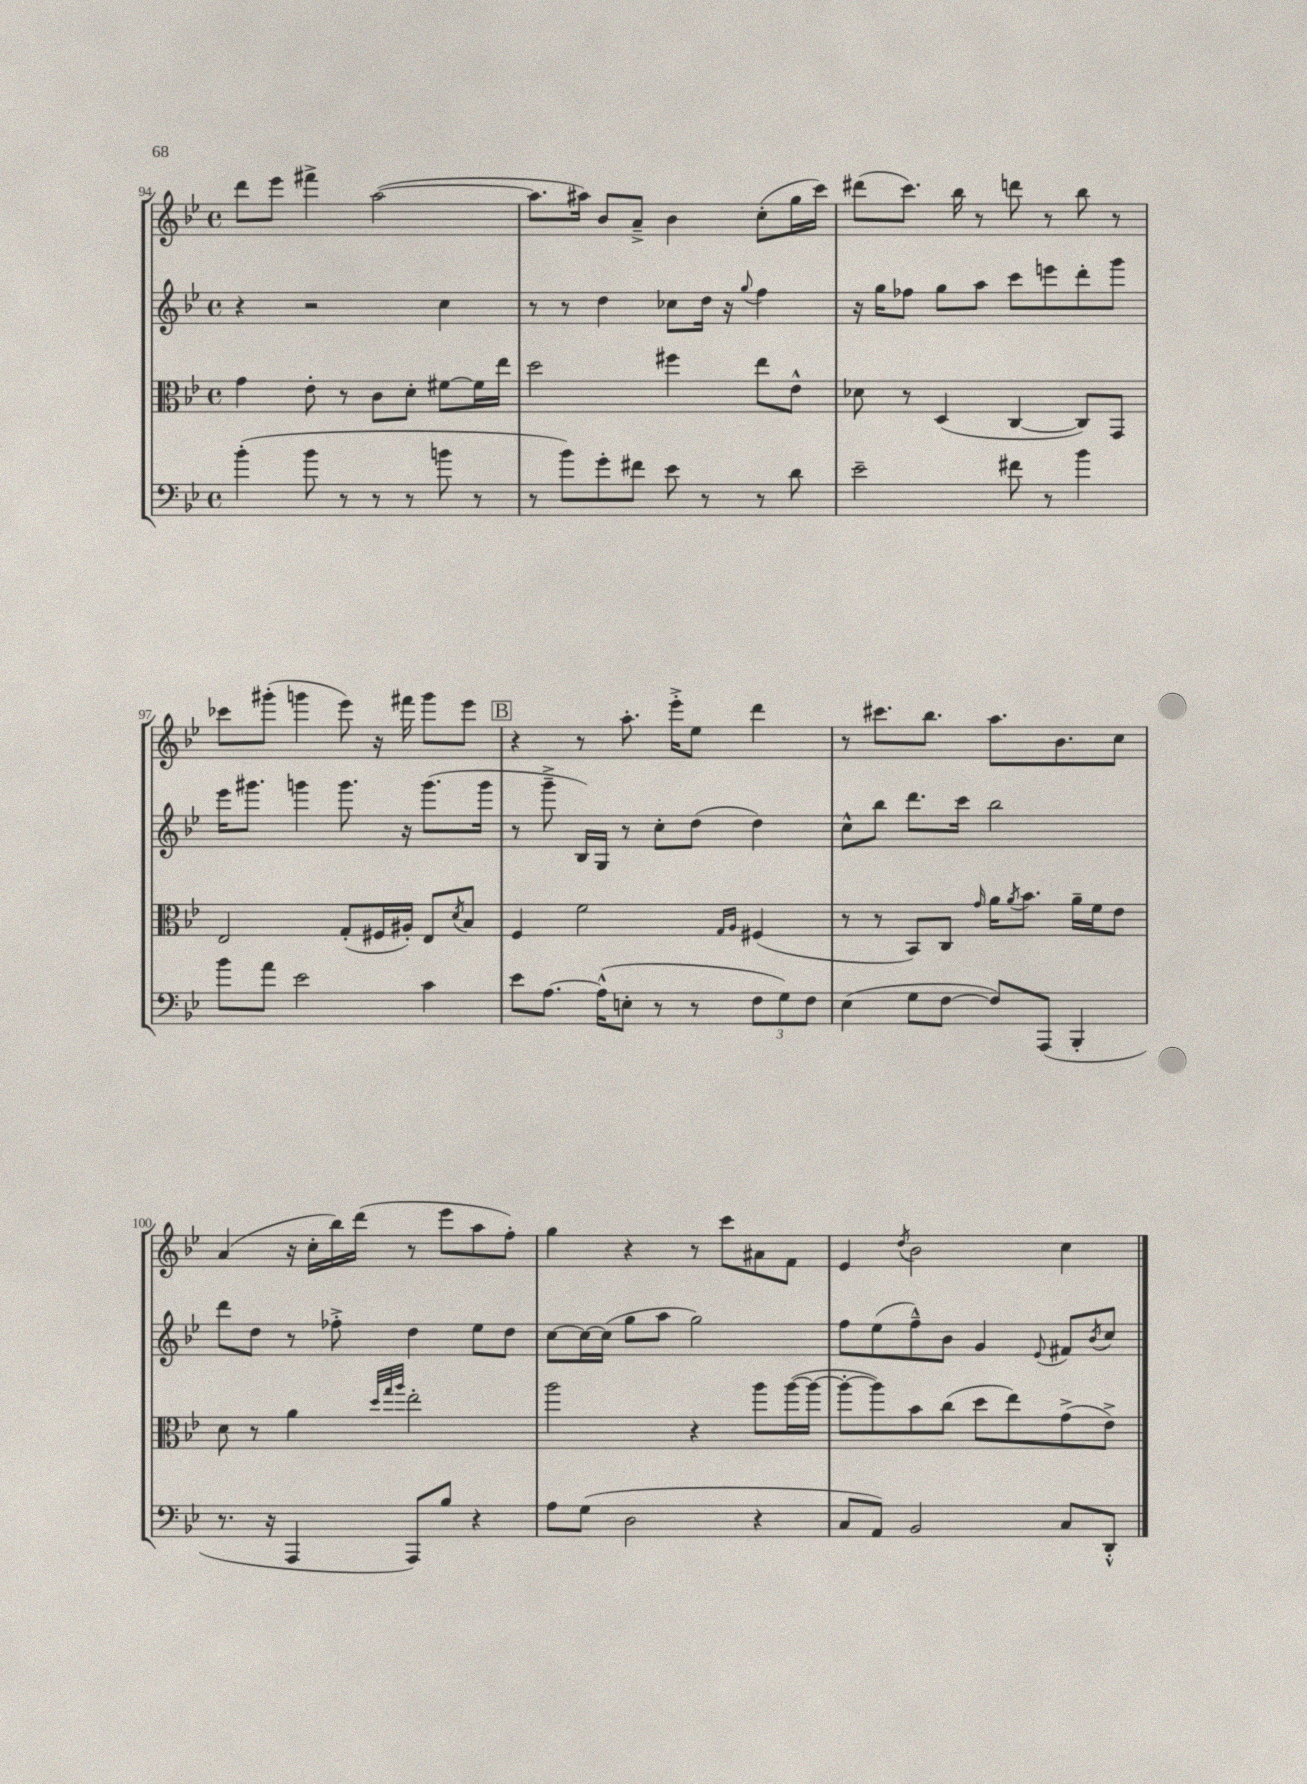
<<
\new StaffGroup <<
\new Staff = "s0" {
    \clef treble \key bes \major \defaultTimeSignature \time 4/4
    d'''8 ees'''8 fis'''4-> a''2~( |
    a''8. ais''16) bes'8 a'8---> bes'4 c''8-.( g''16 c'''16) |
    dis'''8( c'''8.) bes''16 r8 d'''8 r8 bes''8 r8 |
    ces'''8 gis'''8-.( g'''4 ees'''8) r16 fis'''16 g'''8 ees'''8 |
    \mark \markup { \box "B" } r4 r8 a''8.-. ees'''16-.-> ees''8 d'''4 |
    r8 cis'''8. bes''8. a''8. bes'8. c''8 |
    a'4( r16 c''16-. bes''16) d'''16( r8 ees'''8 a''8 f''8-.) |
    g''4 r4 r8 c'''8 ais'8 f'8 |
    ees'4 \acciaccatura { d''8 } bes'2 c''4 \bar "|." |
}
\new Staff = "s1" {
    \clef treble \key bes \major \defaultTimeSignature \time 4/4
    r4 r2 c''4 |
    r8 r8 d''4 ces''8 d''16 r16 \appoggiatura { g''8 } f''4 |
    r16 g''16 fes''8 g''8 a''8 c'''8 e'''8 d'''8-. g'''8 |
    ees'''16 gis'''8. g'''4 g'''8. r16 g'''8.( g'''16 |
    \mark \markup { \box "B" } r8 g'''8---> bes16) g16 r8 c''8-. d''8( d''4) |
    c''8-^ bes''8 d'''8. c'''16 bes''2 |
    d'''8 d''8 r8 fes''8-.-> d''4 ees''8 d''8 |
    c''8~ c''16~ c''16( g''8 a''8 g''2) |
    f''8 ees''8( f''8---^) bes'8 g'4 \appoggiatura { ees'8 } fis'8 \acciaccatura { bes'8 } c''8 \bar "|." |
}
\new Staff = "s2" {
    \clef alto \key bes \major \defaultTimeSignature \time 4/4
    g'4 ees'8-. r8 c'8 d'8-. fis'8~ fis'16 ees''16 |
    d''2 fis''4 ees''8 ees'8-^ |
    des'8 r8 d4( c4~ c8) g,8 |
    ees2 g8-.( fis16 ais16-.) ees8 \acciaccatura { d'8 } bes8 |
    \mark \markup { \box "B" } f4 f'2 \grace { g16 a16 } fis4( |
    r8 r8 bes,8) c8 \grace { g'16 } a'16 \acciaccatura { a'8 } bes'8. a'16-- f'16 ees'8 |
    d'8 r8 a'4 \grace { d''32 g''32 a''32 } ees''2-. |
    a''2 r4 a''8 a''16~( a''16~ |
    a''8~-. a''8) bes'8 c''8( d''8 ees''8) g'8->( ees'8->) \bar "|." |
}
\new Staff = "s3" {
    \clef bass \key bes \major \defaultTimeSignature \time 4/4
    bes'4-.( bes'8 r8 r8 r8 b'8 r8 |
    r8 bes'8) g'8-. fis'8 ees'8 r8 r8 d'8 |
    ees'2-- fis'8 r8 bes'4 |
    bes'8 a'8 ees'2 c'4 |
    \mark \markup { \box "B" } ees'8 a8.~ a16-^( e8-. r8 r8 \tuplet 3/2 { f8 g8) f8 } |
    ees4( g8 f8~ f8) a,,8( bes,,4-. |
    r8. r16 a,,4 a,,8) bes8 r4 |
    a8 g8( d2 r4 |
    c8 a,8) bes,2 c8 d,8-.-^ \bar "|." |
}
>>
>>
\layout { \context { \Score currentBarNumber = #94 } }
